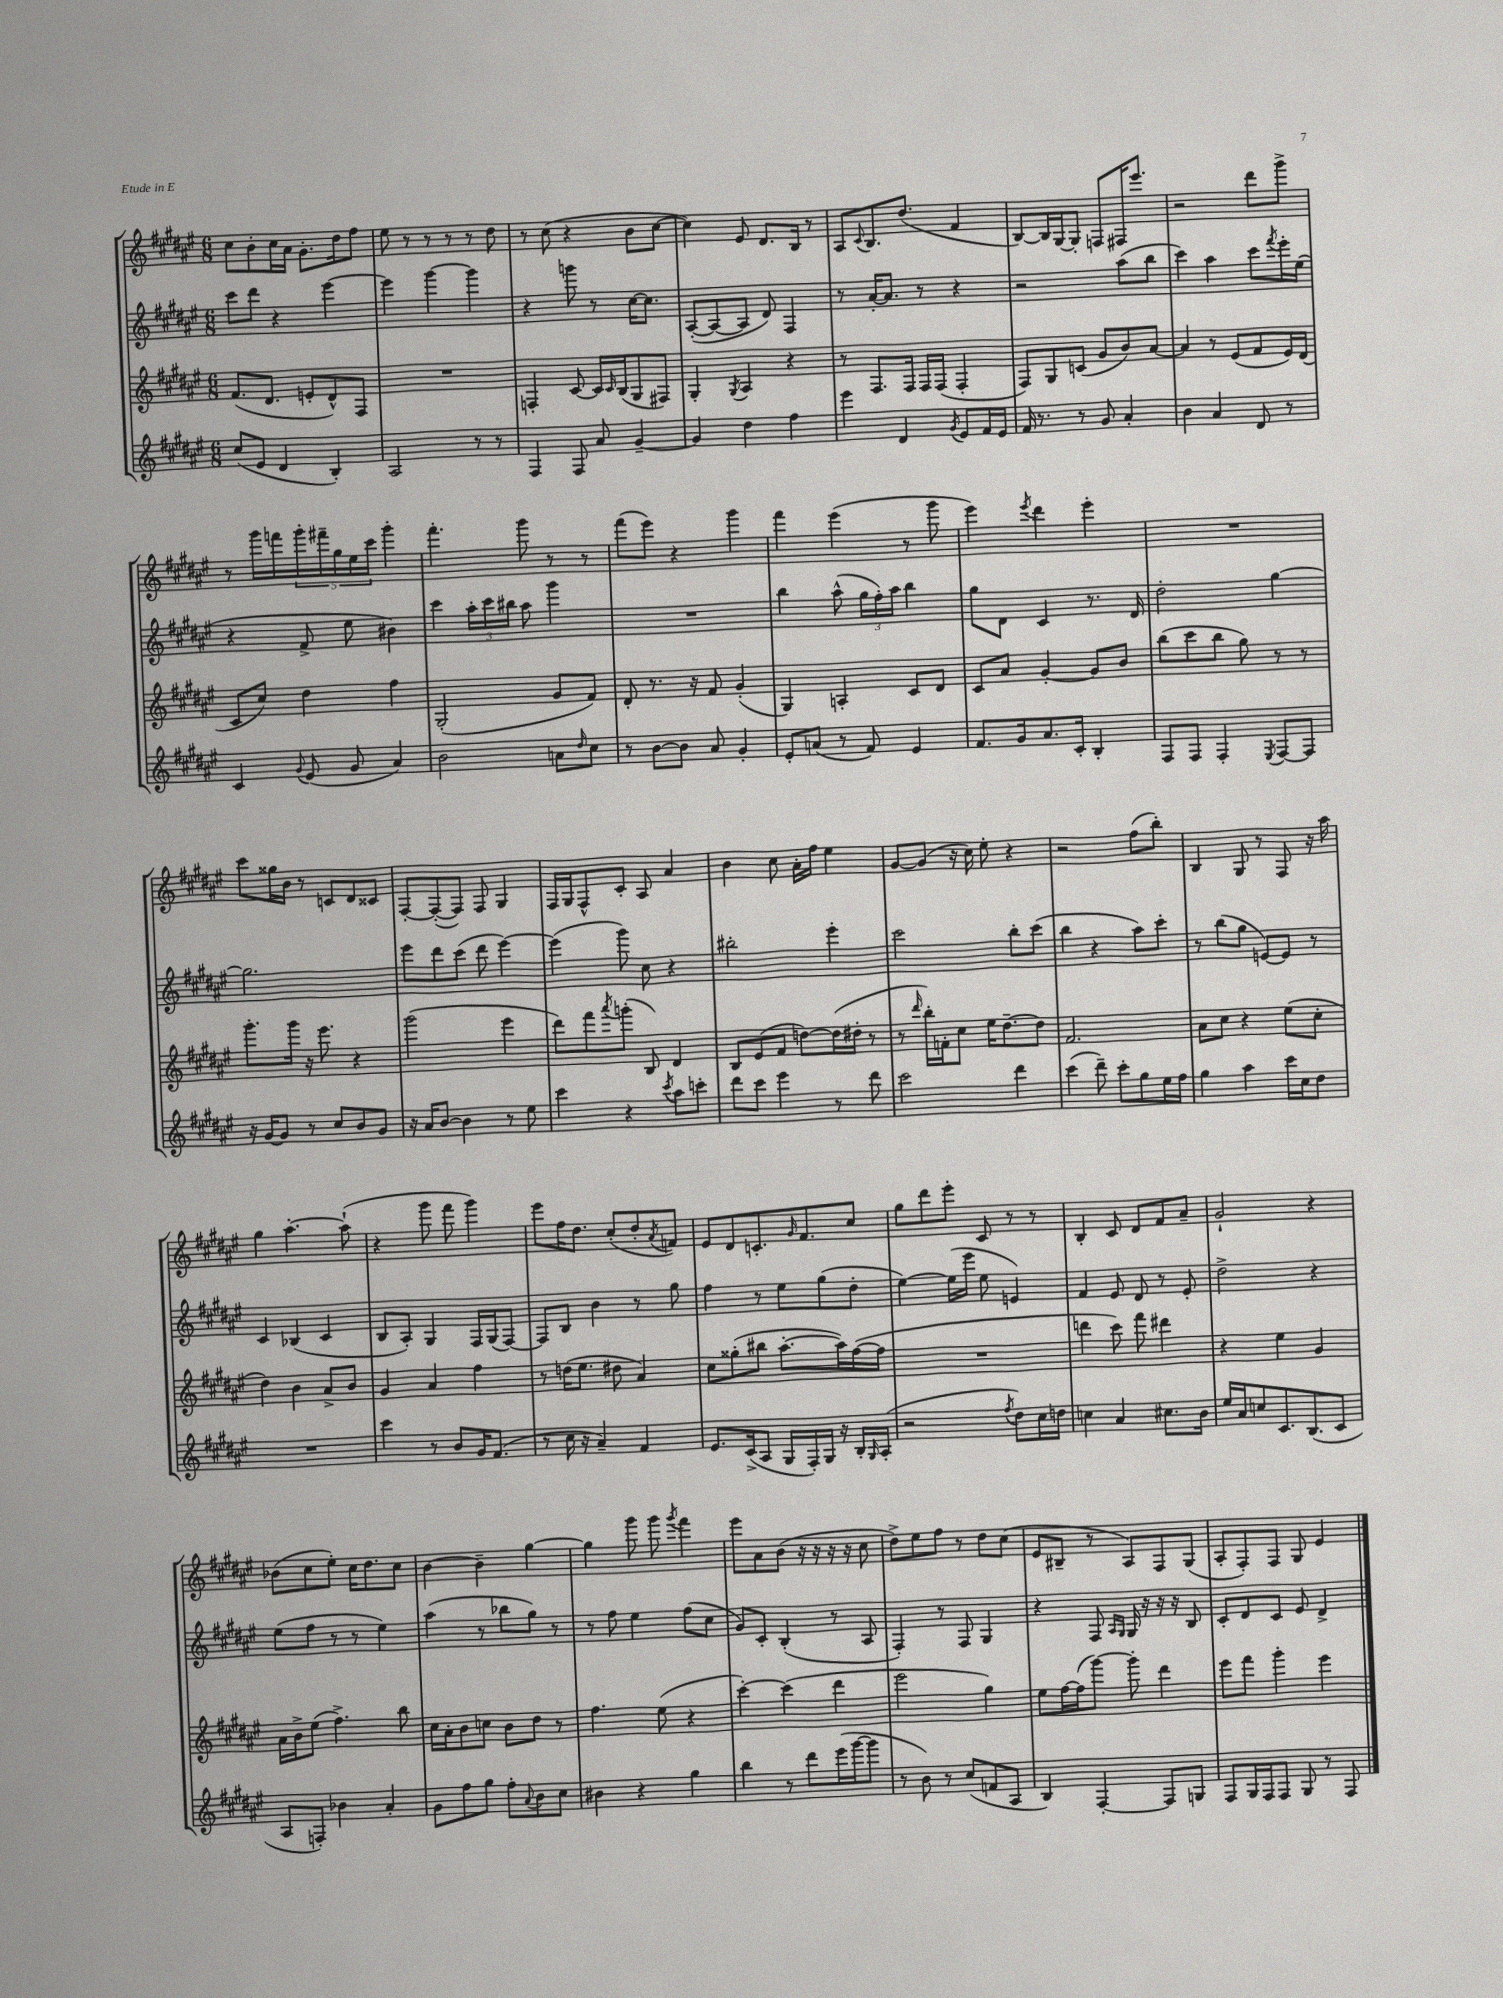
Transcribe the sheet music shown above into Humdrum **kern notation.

**kern	**kern	**kern	**kern
*part4	*part3	*part2	*part1
*staff4	*staff3	*staff2	*staff1
*clefG2	*clefG2	*clefG2	*clefG2
*k[f#c#g#d#a#e#]	*k[f#c#g#d#a#e#]	*k[f#c#g#d#a#e#]	*k[f#c#g#d#a#e#]
*M6/8	*M6/8	*M6/8	*M6/8
=22	=22	=22	=22
(8cc#/L	(8.f#/L	8ccc#\L	8cc#\L
8e#/J	.	8ddd#\J	8b'\
.	8.d#/J	.	.
4d#/	.	4r	16cc#\L
.	.	.	16a#\JJ
.	8en'/L	.	8.g#'\L
4B'/)	8d#^^/)	[4eee#\	.
.	.	.	16dd#\k
.	8F#/J	.	8ff#\J
=23	=23	=23	=23
2A#/	2.r	4eee#\]	8ee#\
.	.	.	8r
.	.	[4ggg#\	8r
.	.	.	8r
8r	.	4ggg#\]	8r
8r	.	.	8dd#\
=24	=24	=24	=24
4F#/	4Fn'/	4r	8r
.	.	.	(8cc#\
8F#/	[8c#/	8gggn\	4r
8a#/	16c#/LL]	8r	.
.	16qqc#/	.	.
.	(16B/J	.	.
[4g#~/	8G#/	[16cc#\KL	8b\L
.	.	8.cc#\J]	.
.	8F#X/J)	.	[8cc#\J
=25	=25	=25	=25
4g#/]	4G#'/	([8A#'/L	4cc#\])
.	.	8A#/_	.
.	8qG#/	.	.
4dd#\	4A#/	8A#/J]	8e#/
.	.	8d#/)	8.d#/L
4ff#\	4r	4F#/	.
.	.	.	16B/Jk
.	.	.	8r
=26	=26	=26	=26
4eee#\	8r	8r	8A#/L
.	.	.	8qqc#/
.	8.F#/L	[16a#'/KL	8.B/
.	.	8.a#/J]	.
4d#/	.	.	.
.	16F#/Jk	.	(8.dd#/J
.	16F#/LL	8r	.
.	(16F#/JJ	.	.
8qg#/	.	.	.
8e#/L	4F#'/	4r	4f#/
16f#/L	.	.	.
16e#/JJ	.	.	.
=27	=27	=27	=27
16f#/	8F#/L)	2r	[8B/L)
8.r	.	.	.
.	8G#/	.	16B/L]
.	.	.	[16G#/J
8r	(8cn/J	.	8G#'/J]
8g#/	8g#/L	.	8Fn/L
4a#'/	8b/)	(8aa#\L	16F#X/K
.	.	.	8.eee#/J
.	[8a#/J	8bb\J	.
=28	=28	=28	=28
4b\	4a#/]	4ccc#\)	2r
4a#/	8r	4aa#\	.
.	(8e#/L	.	.
8d#/	8f#/	8ccc#\L	8ddd#\L
.	.	8qfff#/	.
8r	16e#/L)	16eee#'\L	8ggg#^\J
.	(16d#/JJ	(16ee#\JJ	.
!!LO:LB:g=z
=29	=29	=29	=29
4c#/	8c#/L	4r	8r
.	8cc#/J)	.	16ggg#\LL
.	.	.	16fffn\
8qqg#/	.	.	.
(8e#/	4dd#\	8f#^/	20ggg#'\
.	.	.	20fff#X~\
.	.	.	20gg#\
8g#/	.	8ee#\	.
.	.	.	20ee#\
.	.	.	20ccc#\JJ
4a#/)	4ff#\	4b#X\)	4ggg#'\
=30	=30	=30	=30
2b\	(2G#'/	4ccc#\	4.fff#'\
.	.	24aa#'\LL	.
.	.	24ccc#\	.
.	.	24bb#X\JJ	.
.	.	8aa#\	8ggg#\
8an\L	8g#/L	4ggg#\	8r
16qqdd#/	.	.	.
8cc#\J	8f#/J)	.	8r
=31	=31	=31	=31
8r	8d#'/	2.r	(8fff#\L
[8b\L	8.r	.	8eee#\J)
8b\J]	.	.	4r
.	16r	.	.
8a#/	8f#/	.	.
4g#'/	(4g#'/	.	4ggg#\
=32	=32	=32	=32
8e#'/L	4G#/)	4bb\	4fff#\
(8an/J	.	.	.
8r	4An'/	(8aa#^^\	(4eee#\
8f#/)	.	24gg#\LL	.
.	.	24ff#'\)	.
.	.	24aa#\JJ	.
4e#/	8c#/L	4bb\	8r
.	8d#/J	.	8ggg#\
=33	=33	=33	=33
8.f#/L	8c#/L	8gg#\L	4eee#\)
.	8a#/J	8d#\J	.
16g#/k	.	.	.
.	.	.	8qeee#/
8.a#/	[4g#'/	4c#/	4ddd#\
16c#'/Jk	.	.	.
4B'/	8g#/L]	8.r	4eee#'\
.	8b/J	.	.
.	.	16d#/	.
=34	=34	=34	=34
8F#/L	(8bb\L	2dd#'\	2.r
8F#/J	8ccc#\	.	.
4F#'/	8bb\J	.	.
.	8gg#\)	.	.
8qE#/	.	.	.
[8F#/L	8r	[4gg#\	.
8F#/J]	8r	.	.
!!LO:LB:g=z
=35	=35	=35	=35
16r	8.ggg#'\L	2.gg#\]	8ccc#\L
[16g#/KL	.	.	.
8g#/J]	.	.	16gg##X\L
.	16ggg#\Jk	.	16b\JJ
8r	16r	.	8r
.	8.eee#\	.	.
8cc#/L	.	.	8cn/L
8b/	4r	.	8d#/
8g#/J	.	.	8c##X/J
=36	=36	=36	=36
16r	(2ggg#\	8eee#\L	[8F#'/L
16a#/KL	.	.	.
[8b/J	.	8ddd#\	(8F#'/_
4b\]	.	(8ccc#\J	8F#/J])
.	.	8ddd#\	8F#/
8r	4eee#\	[4eee#\)	4G#/
8ee#\	.	.	.
=37	=37	=37	=37
4ccc#\	8ddd#\L)	(4eee#\]	16F#/LL
.	.	.	16G#/J
.	8fff#\	.	8F#^^/
.	8qaaa#/	.	.
4r	(8gggn'\J	8ggg#\)	8c#'/J
.	8B/)	8cc#\	8A#/
8qccc#/	.	.	.
8aa#\L	4d#/	4r	4a#/
8cccn'\J	.	.	.
=38	=38	=38	=38
8ddd#\L	8B/L	2bb#X'\	4b\
8ccc#\J	(8e#/	.	.
4eee#\	8f#/J	.	8cc#\
.	[8ddn\L)	.	16a#'\LL
.	.	.	16ff#\JJ
8r	(16dd\L]	4eee#'\	4ee#\
.	16dd#X'\JJ	.	.
8ddd#\	8r	.	.
=39	=39	=39	=39
2ccc#\	8r	2ccc#\	[8g#/L
.	16qqddd#/	.	.
.	16bb'\LL)	.	(8g#/J]
.	16fn'\J	.	.
.	8cc#\J	.	16r
.	.	.	16cc#\)
.	16ee#\KL	.	8ee#'\
.	[8.dd#~\	.	.
4ddd#\	.	8bb'\L	4r
.	8dd#\J]	(8ccc#\J	.
=40	=40	=40	=40
(4ccc#\	2.f#/	4bb\	2r
8ddd#~\)	.	4r	.
8ccc#'\L	.	.	.
8gg#\	.	8aa#\L)	(8ff#\L
16ee#\L	.	8ccc#'\J	8bb'\J)
16ff#\JJ	.	.	.
=41	=41	=41	=41
4gg#\	8a#\L	8r	4B/
.	8cc#\J	(8bb\L	.
4aa#\	4r	8gg#\J	8G#/
.	.	[8en/L)	8r
16ccc#\LL	(8ee#\L	8e/J]	8F#/
16cc#\J	.	.	.
8dd#\J	8cc#'\J	8r	16r
.	.	.	16aa#\
!!LO:LB:g=z
=42	=42	=42	=42
2.r	4dd#\)	4c#/	4gg#\
.	4b\	(4B-X/	[4.aa#'\
.	8a#^/L	4c#/	.
.	8b/J	.	(8aa#`\]
=43	=43	=43	=43
4ccc#\	4g#/	8B/L	4r
.	.	8A#'/J)	.
8r	4a#/	4G#/	8ggg#\
8b/L	.	.	8fff#\
16g#/K	4ff#\	16F#/LL	4ggg#\)
(8.f#/J	.	(16G#/J	.
.	.	[8F#/J)	.
=44	=44	=44	=44
8r	8r	8F#/L]	8eee#\L
16cc#\	(16ddn\KL	8B/J	16ff#\K
16r	8.ee#\J	.	8.dd#\J
4a#~/)	.	4b\	.
.	8dd#X\	.	(8cc#'/L
4f#/	4a#/)	8r	8dd#'/
.	.	.	8qa#/
.	.	8gg#\	8fn/J)
=45	=45	=45	=45
8.e#/L	8cc#\L	4ff#\	8e#/L
.	(8gg##X'\	.	8d#/
(16c#^/k	.	.	.
8A#/J	8bb#X\J	8r	8.cn'/
16G#/LL	[8.aa#'\L	8ee#\L	.
.	.	.	16qqg#/
16F#'/)	.	.	8.f#/
16G#/JJ	.	(8gg#\	.
16r	16aa#\L])	.	.
16B'/LL	([16ff#\	8dd#'\J	8cc#/J
16qqG#/	.	.	.
(16A#'/JJ	16ff#\JJ]	.	.
=46	=46	=46	=46
2r	2.r	[4ee#\)	8gg#\L
.	.	.	8ddd#\
.	.	(16ee#\LL]	8eee#'\J
.	.	16eee#\JJ	.
.	.	8ee#\	8c#/
8qff#/	.	.	.
8dd#\L)	.	4en/)	8r
16cc#\L	.	.	8r
16ddn\JJ	.	.	.
=47	=47	=47	=47
4ccn\	4dddn\	4f#/	4B'/
4a#/	8ccc#\)	8e#/	8c#/
.	8fff#\	8d#/	8d#/L
8.cc#X\L	4ddd#X\	8r	8f#/
.	.	8e#'/	8a#~/J
16b\Jk	.	.	.
=48	=48	=48	=48
16ee#/LL	4r	2dd#^\	2g#`/
16a#/J	.	.	.
8ccn/	.	.	.
8.c#/	4ee#\	.	.
(8.B/	.	.	.
.	4g#/	4r	4r
8c#/J	.	.	.
!!LO:LB:g=z
=49	=49	=49	=49
8A#/L	16a#\LL	(8ee#\L	(8b-X\L
.	16b^\J	.	.
8Fn'/J)	(8ee#\J	8ff#\J	8cc#\
4b-X\	4.ff#^\)	8r	8ee#'\J)
.	.	8r	16cc#\KL
.	.	.	8.dd#\
4a#'/	.	4ee#\)	.
.	8bb\	.	8cc#\J
=50	=50	=50	=50
8g#\L	16cc#\LL	(4aa#\	[4b\
.	16a#'\J	.	.
8ff#\	8b\	.	.
8gg#\J	8ccn\J	8r	4b~\]
8ff#'\L	8b\L	8bb-X\L	.
8qqa#/	.	.	.
8b\	8dd#\J	8gg#\J)	[4gg#\
8cc#\J	8r	8r	.
=51	=51	=51	=51
4b#X\	4.ff#\	8r	4gg#\]
.	.	8ff#\	.
4r	.	4ee#\	8ggg#\
.	(8ee#\	.	8ggg#\
.	.	.	8qggg#/
4gg#\	4r	(8ff#\L	4fff#\
.	.	8cc#\J	.
=52	=52	=52	=52
4bb\	[4ccc#'\)	8g#/L)	8eee#\L
.	.	8c#'/J	8a#\
8r	(4ccc#\]	(4B'/	(8b\J
8ddd#\L	.	.	16r
.	.	.	16r
(16eee#\L	4ddd#\	8r	16r
[16ggg#\J	.	.	16r
8ggg#\J]	.	8A#/	8cc#\
=53	=53	=53	=53
8r	2eee#\	4F#'/)	8dd#^\L)
8b\)	.	.	8ee#\
8r	.	8r	8ff#\J
(8cc#/L	.	8F#/	8r
8fn/	4gg#\)	4G#/	8dd#\L
8A#/J	.	.	(8cc#\J
=54	=54	=54	=54
4B/)	8ee#\L	4r	8e#/L
.	[16ff#\L	.	8B#X~/J
.	(16ff#\J]	.	.
[4F#'/	[8ggg#\J)	8F#/	8r
.	.	16qqA#/LL	.
.	.	16qqG#/JJ	.
.	8ggg#'\]	16G#/	8A#/L)
.	.	16r	.
8F#/L]	4ddd#\	16r	8F#/
.	.	16r	.
8Gn/J	.	8B/	(8G#/J
=55	=55	=55	=55
8F#/L	8eee#\L	8c#'/L	8A#'/L
16G#/L	8fff#\J	8d#/	8F#'/)
16F#/J	.	.	.
8F#/J	4ggg#'\	8c#/J	8F#/J
8G#/	.	8e#/	8G#/
8r	4eee#\	4d#^/	4e#/
8F#/	.	.	.
==	==	==	==
*-	*-	*-	*-
